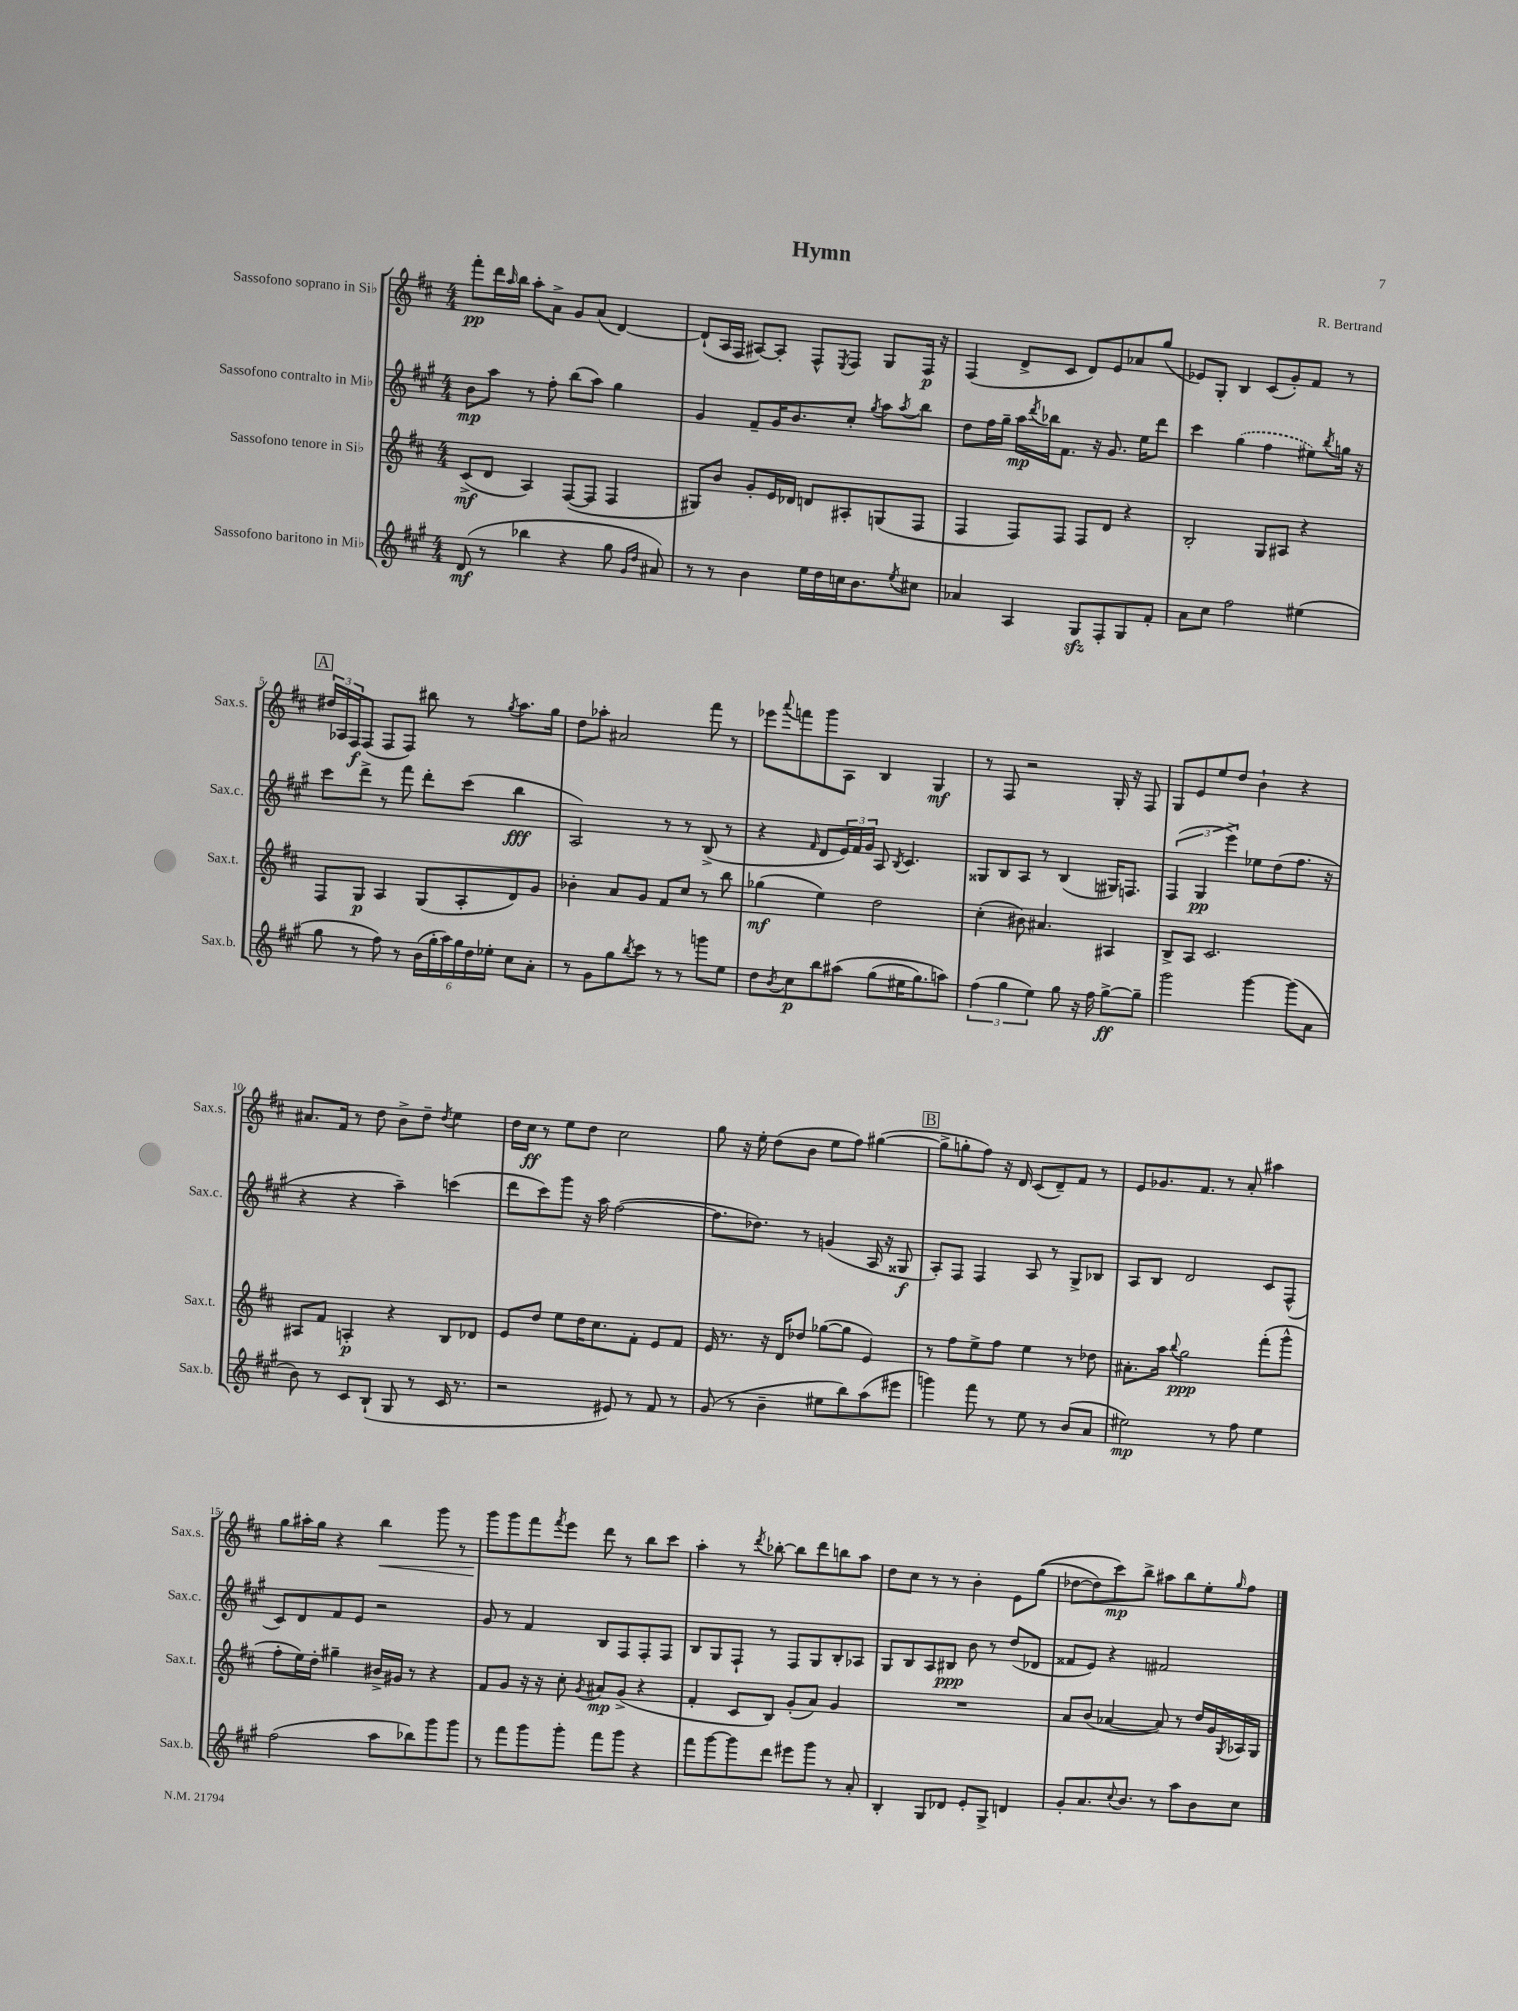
\header { title = "Hymn" composer = "R. Bertrand" }
<<
\new StaffGroup <<
\new Staff = "s0" \with { instrumentName = "Sassofono soprano in Sib" shortInstrumentName = "Sax.s." } {
    \clef treble \key d \major \numericTimeSignature \time 4/4
    fis'''8-.\pp d'''16 \grace { a''16 } b''16 a''8-. a'8-> g'8 a'8( d'4~) |
    d'8-!( a16 fis16 ais8~) ais8-. fis8-^ \acciaccatura { e8 } fis8 g8 fis16\p r16 |
    fis4( d'8-> cis'8 d'8) e'8 aes'8 g''8( |
    ees'8) g8-. b4 cis'8( g'8-.) fis'8 r8 |
    \mark \markup { \box "A" } \tuplet 3/2 { dis''16 aes16 fis16\f } fis8( fis8 fis8) bis''8 r8 \acciaccatura { g''8 } a''8. g''16 |
    d''8 aes''8-. ais'2 fis'''8 r8 |
    ees'''8 \appoggiatura { a'''8 } f'''8 g'''8 a8 b4 g4\mf |
    r8 fis8 r2 g16-. r16 fis8 |
    g8 e'8 e''8 d''8 b'4-! r4 |
    ais'8. fis'16 r8 d''8 b'8-> d''8-- \acciaccatura { d''8 } e''4 |
    d''16 cis''16\ff r8 e''8 d''8 cis''2 |
    g''8 r16 e''16-. d''8( b'8 e''8 fis''8) gis''4~( |
    \mark \markup { \box "B" } gis''8-> g''8-. fis''8) r16 d'16 cis'8( d'8--) fis'8 r8 |
    e'8 ges'8. fis'8. r8 a'8-. ais''4 |
    g''8 ais''16-. g''16 r4 b''4\< g'''8 r8 |
    g'''8\! g'''8 fis'''8 \acciaccatura { fis'''8 } e'''8 d'''8 r8 b''8 cis'''8 |
    a''4-. r8 \acciaccatura { d'''8 } bes''8~-. bes''8 d'''8 b''8 a''8 |
    d''8 cis''8 r8 r8 b'4-. e'8 g''8(\( |
    des''8~ des''8) cis'''8\mp\) b''8-> ais''8 b''8 e''8-. \grace { g''16 } fis''8 \bar "|." |
}
\new Staff = "s1" \with { instrumentName = "Sassofono contralto in Mib" shortInstrumentName = "Sax.c." } {
    \clef treble \key a \major \numericTimeSignature \time 4/4
    b'8\mp a''8 r8 fis''8-. b''8( a''8) gis''4 |
    gis'4 fis'8-- gis'16 b'8. cis''8-. \acciaccatura { gis''8 } a''8 \acciaccatura { a''8 } b''8 |
    d''8 fis''16 gis''16-- a''16\mp \acciaccatura { d'''8 } bes''16 fis'8. r16 gis'8. e''16 d'''8 |
    cis'''4 \once \slurDashed gis''4( fis''4 eis''8) \acciaccatura { b''8 } g''16 r16 |
    \mark \markup { \box "A" } cis'''8 d'''8-> r8 fis'''8 d'''8-. cis'''8( b''4\fff |
    a2) r8 r8 b8->( r8 |
    r4 \grace { fis'16 } d'8 \tuplet 3/2 { e'16) fis'16 gis'16 } a8 \acciaccatura { b8 } cis'4. |
    gisis8 b8 a8 r8 b4( gis16) f8. |
    \tuplet 3/2 { fis4( gis4\pp e'''4->) } ees''8 d''8( fis''8. r16 |
    r4 r4 a''4--) c'''4( |
    d'''8 cis'''8) gis'''8 r16 a''16 fis''2~( |
    fis''8. des''8.) r8 g'4( a16 r16 gisis8\f |
    \mark \markup { \box "B" } a8-.) fis8 fis4 a8 r8 gis8-> bes8 |
    a8 b8 d'2 cis'8 fis8-^( |
    cis'8) d'8 fis'8 e'8 r2 |
    gis'8 r8 fis'4 b8 fis8 fis8-. fis8 |
    b8 gis8 fis8-! r8 fis8 gis8 b8-. aes8 |
    gis8 b8 a8 bis8\ppp b'8 r8 d''8( des'8 |
    fisis'8 e'8) r4 fis'2 \bar "|." |
}
\new Staff = "s2" \with { instrumentName = "Sassofono tenore in Sib" shortInstrumentName = "Sax.t." } {
    \clef treble \key d \major \numericTimeSignature \time 4/4
    cis'8->\mf( d'8 a4) fis8~( fis8 fis4 |
    gis8) b'8 g'8-. e'16 des'16 d'8 ais8-. g8( fis8 |
    fis4 fis8) fis8 fis8 d'8 r4 |
    b2-. g8 ais8 r4 |
    \mark \markup { \box "A" } fis8 g8\p a4 g8( a8-. d'8) g'8 |
    bes'4-. a'8 g'8 fis'8 cis''8 r8 b''8 |
    ges''4\mf( e''4) d''2 |
    cis''4-.( bis'8) ais'4. ais4 |
    b8-> a8 cis'2. |
    ais8 fis'8 a4-.\p r4 b8 des'8 |
    e'8 d''8 e''8 d''16 cis''8. fis'8-. e'8 fis'8 |
    e'16 r8. r16 d'16 des''8 ges''8~( ges''8 e'4) |
    \mark \markup { \box "B" } r8 fis''8 e''8-> fis''8 e''4 r8 des''8 |
    ais'8.-. a''16 \appoggiatura { b''8 } g''2\ppp fis'''8-.( g'''8-^ |
    fis''8-. e''16) d''16-. gis''4-- bis'16-> gis'16 r8 r4 |
    fis'8 g'8 r16 r16 cis''8-. \acciaccatura { g'8 } ais'8\mp g'8->( r4 |
    fis'4-. cis'8 b8) g'8-.( a'8) g'4 |
    R1 |
    a'8 b'8( aes'4~ aes'8) r8 d''16 g'16 \acciaccatura { g8 } aes16 g16 \bar "|." |
}
\new Staff = "s3" \with { instrumentName = "Sassofono baritono in Mib" shortInstrumentName = "Sax.b." } {
    \clef treble \key a \major \numericTimeSignature \time 4/4
    d'8\mf( r8 bes''4 r4 gis''8 \grace { gis'16 d''16 } ais'8) |
    r8 r8 b'4 e''16 d''16 c''16 b'8. \acciaccatura { e''8 } cis''8 |
    aes'4 a4 gis8\sfz fis8-. gis8 fis'8-. |
    a'8 cis''8 fis''2 eis''4( |
    \mark \markup { \box "A" } gis''8 r8 fis''8) r8 \tuplet 6/4 { b'16( gis''16-. a''16) gis''16 d''16 ees''16-. } cis''8 a'8-. |
    r8 gis'8 gis''8 \acciaccatura { b''8 } cis'''8 r8 r8 g'''8 e''8 |
    d''8 \acciaccatura { b'8 } cis''8\p b''8 ais''8\( gis''8( eis''16 gis''8.) a''8\) |
    \tuplet 3/2 { fis''4( gis''4 e''4) } gis''8 r16 fis''16 gis''8~->\ff gis''8-- |
    gis'''2 gis'''4~ gis'''8( a'8 |
    b'8) r8 cis'8 b8-!( gis8 r8 cis'16 r8. |
    r2 eis'8) r8 fis'8 r8 |
    gis'8( r8 b'4-- eis''8 b''8) a''8( eis'''8 |
    \mark \markup { \box "B" } g'''4) fis'''8 r8 e''8 r8 b'8( a'8 |
    eis''2\mp) r8 fis''8 eis''4 |
    fis''2( a''8 bes''8) gis'''8 gis'''8 |
    r8 fis'''8 gis'''8 gis'''8-. fis'''8 gis'''8 r4 |
    fis'''8 gis'''8~ gis'''8 d'''8 eis'''8 gis'''8 r8 a'8-. |
    b4-. gis8 des'8 e'8-. gis8-> d'4 |
    gis'8-. a'8. \appoggiatura { cis''8 } b'8. r8 a''8 b'8 cis''8 \bar "|." |
}
>>
>>
